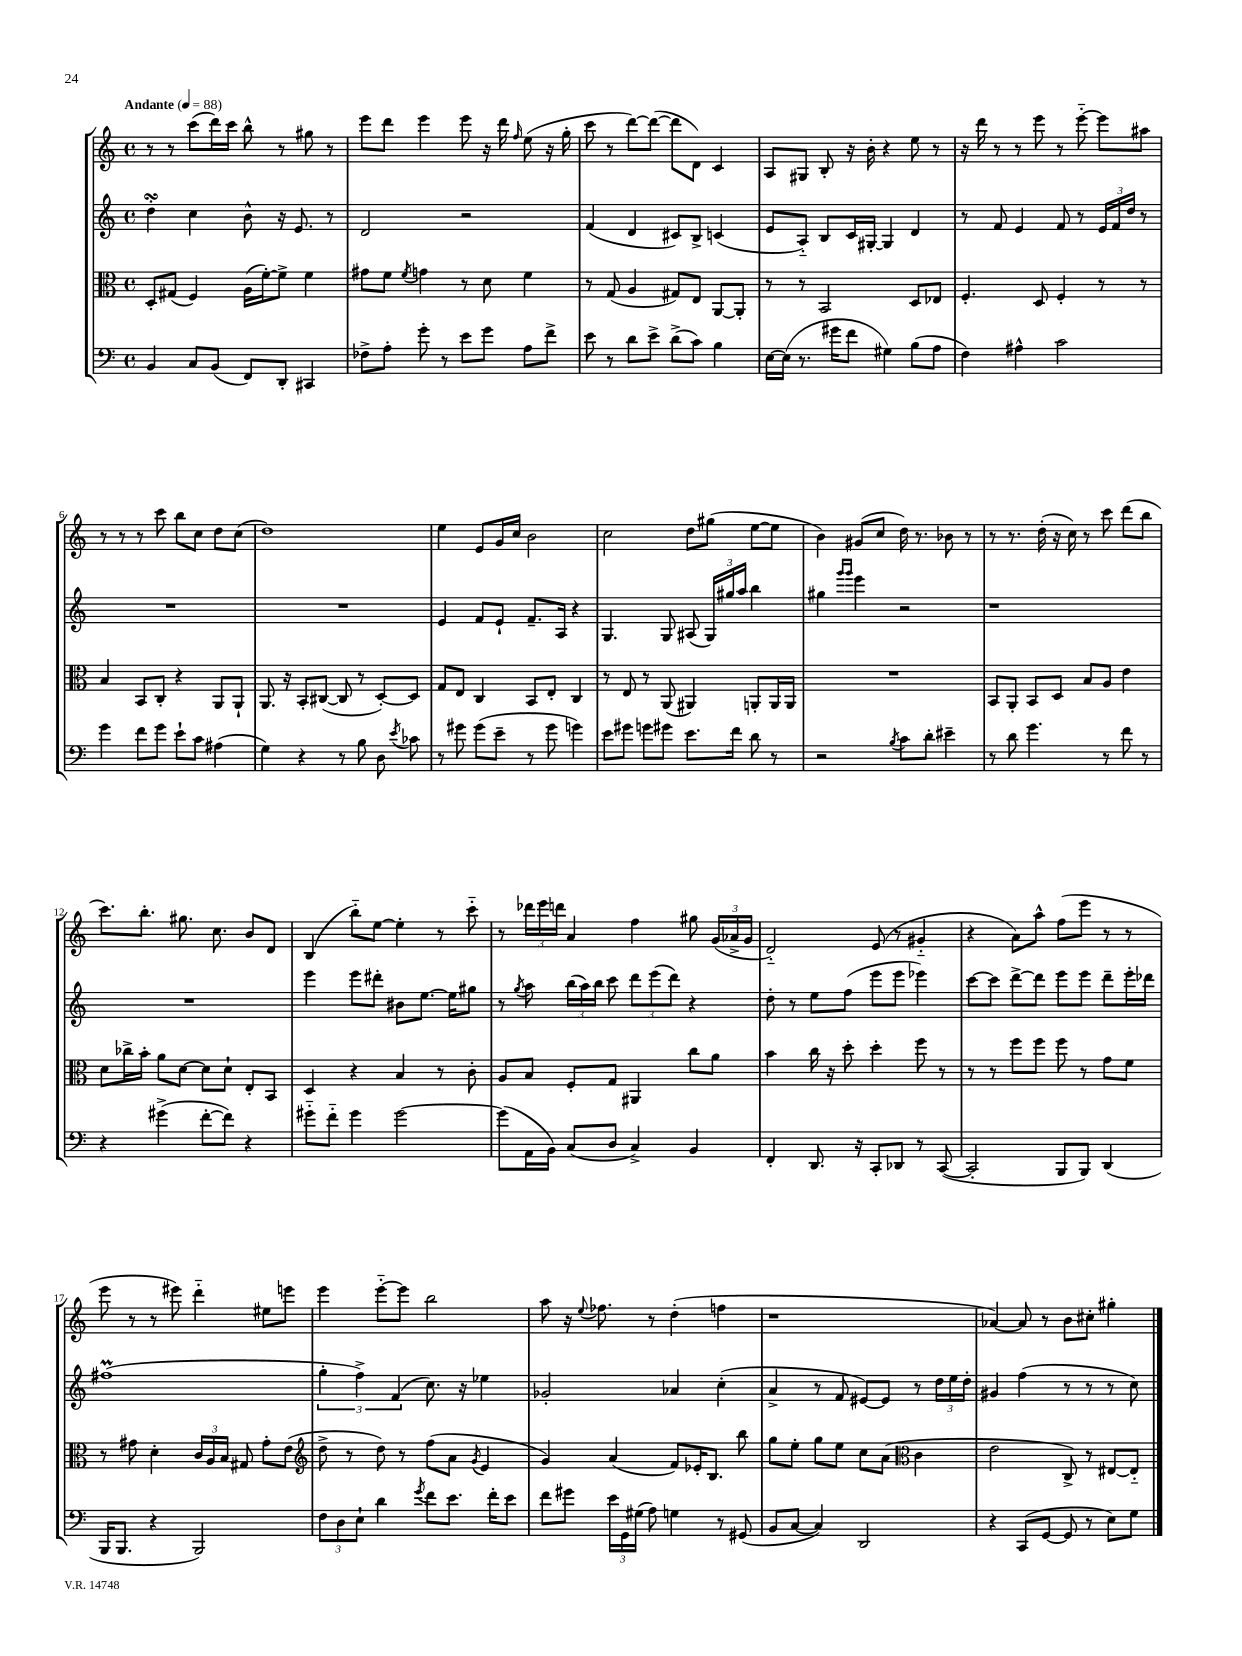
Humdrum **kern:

**kern	**kern	**kern	**kern
*part4	*part3	*part2	*part1
*staff4	*staff3	*staff2	*staff1
*clefF4	*clefC3	*clefG2	*clefG2
*k[]	*k[]	*k[]	*k[]
*M4/4	*M4/4	*M4/4	*M4/4
*met(c)	*met(c)	*met(c)	*met(c)
*MM88	*MM88	*MM88	*MM88
=1	=1	=1	=1
!	!	!	!LO:TX:a:B:t=Andante
4BB/	8D'/L	4ddsSSS'\	8r
.	(8G#X/J	.	8r
8C/L	4F/)	4cc\	(8ccc\L
(8BB/J	.	.	16ddd\L)
.	.	.	16ccc\JJ
8FF/L)	(16A\LL	8b^^\	8bb^^\
.	[16f'\J)	.	.
8DD'/J	8f^\J]	16r	8r
.	.	8.e/	.
4CC#X/	4f\	.	8gg#X\
.	.	8r	8r
=2	=2	=2	=2
8F-X^\L	8g#X\L	2d/	8eee\L
8A'\J	8f\J	.	8ddd\J
.	8qf/	.	.
8g'\	4gn\	.	4eee\
8r	.	.	.
8e\L	8r	2r	8eee\
8g\J	8d\	.	16r
.	.	.	16ddd\
.	.	.	16qqff/
8A\L	4f\	.	(8ee\
8f^\J	.	.	16r
.	.	.	16gg'\
=3	=3	=3	=3
8e\	8r	(4f/	8ccc\
8r	(8G/	.	8r
8d\L	4A/	4d/	[8ddd\L)
8e^\J	.	.	(8ddd\J_
(8d^\L	8G#X/L)	8c#X/L)	8ddd\L]
8c\J)	8E/J	8B^/J	8d\J)
4B\	[8AA/L	(4cn/	4c/
.	8AA'/J]	.	.
=4	=4	=4	=4
[16E\LL	8r	8e/L	8A/L
(16E\JJ]	.	.	.
8.r	8r	8A/J)	8G#X/J
.	2BB/	8B/L	8B'/
16g#X\KL	.	.	.
8f\J	.	16c/L	16r
.	.	[16G#X'/JJ	16b'\
4G#X\)	.	4G#/]	4r
(8B\L	8D/L	4d/	8ee\
8A\J	8E-X/J	.	8r
=5	=5	=5	=5
4F\)	4.F'/	8r	16r
.	.	.	16ddd\
.	.	8f/	8r
4A#X^^\	.	4e/	8r
.	8D/	.	8eee\
2c\	4F'/	8f/	8r
.	.	8r	[8eee\
.	8r	24e/LL	8eee\L]
.	.	24f/	.
.	.	24dd/JJ	.
.	8r	8r	8aa#X\J
!!LO:LB:g=z
=6	=6	=6	=6
4g\	4B/	1r	8r
.	.	.	8r
8f\L	8BB/L	.	8r
8g\J	8C'/J	.	8ccc\
8e`\L	4r	.	8bb\L
8c\J	.	.	8cc\J
(4A#X\	8AA/L	.	8dd\L
.	8AA`/J	.	(8cc\J
=7	=7	=7	=7
4G\)	8.AA/	1r	1dd)
.	16r	.	.
4r	8BB'/L	.	.
.	([8C#X/J	.	.
8r	8C#/]	.	.
8B\	8r	.	.
8D\	[8D'/L)	.	.
8qe/	.	.	.
8c-X\	8D/J]	.	.
=8	=8	=8	=8
8r	8G/L	4e/	4ee\
8g#X\	8E/J	.	.
(8g#\L	4C/	8f/L	8e/L
8e~\J	.	8e`/J	16g/L
.	.	.	16cc/JJ
8r	8BB/L	8.f~/L	2b\
8g#\	8E'/J	.	.
.	.	16A/Jk	.
4gn\)	4C/	4r	.
=9	=9	=9	=9
8e\L	8r	4.G/	2cc\
8g#X\J	8E/	.	.
8gn\L	8r	.	.
8g#X\J	(8AA/	8G/	.
8.e\L	4AA#X/)	(8A#X/	8dd\L
.	.	24G/LL)	(8gg#X\J
.	.	24gg#X/	.
16f\Jk	.	.	.
.	.	24aa/JJ	.
8d\	8AAn'/L	4bb\	[8ee\L
8r	16AA/L	.	8ee\J]
.	16AA/JJ	.	.
=10	=10	=10	=10
2r	1r	4gg#X\	4b\)
.	.	16qqggg/LL	.
.	.	16qqggg/JJ	.
.	.	4eee\	(8g#X/L
.	.	.	8cc/J
8qB/	.	.	.
8c\L	.	2r	16dd\)
.	.	.	8.r
8d'\J	.	.	.
4e#X~\	.	.	8b-X\
.	.	.	8r
=11	=11	=11	=11
8r	8BB/L	1r	8r
8d\	8AA'/J	.	8.r
4.g\	8BB/L	.	.
.	.	.	(16dd'\
.	8D/J	.	16r
.	.	.	16cc\)
.	8B/L	.	8r
8r	8A/J	.	8ccc\
8f\	4e\	.	(8ddd\L
8r	.	.	8bb\J
!!LO:LB:g=z
=12	=12	=12	=12
4r	8d\L	1r	8.ccc\L)
.	16cc-X^\L	.	.
.	16b'\JJ	.	8.bb'\J
(4g#X^\	8a\L	.	.
.	[8d\J	.	8.gg#X\
[8f'\L	8d\L]	.	.
.	.	.	8.cc\
8f\J])	8d`\J	.	.
4r	8E'/L	.	8b/L
.	8BB/J	.	8d/J
=13	=13	=13	=13
8g#X\L	4D/	4eee\	(4B/
8f\J	.	.	.
4g#\	4r	8eee\L	8bb\L)
.	.	8ddd#X'\J	[8ee\J
[2g#\	4B/	8b#X\L	4ee'\]
.	.	[8.ee\J	.
.	8r	.	8r
.	.	16ee\KL]	.
.	8c'\	8gg#X\J	8ccc\
=14	=14	=14	=14
(8g#\L]	8A/L	8r	8r
.	.	8qgg/	.
16AA\L	8B/J	8aa\	24ddd-X\LL
.	.	.	24eee\
16BB\JJ)	.	.	.
.	.	.	24dddn\JJ
(8C/L	8F'/L	(24bb\LL	4a/
.	.	24aa\)	.
.	.	24bb\JJ	.
8D/J	8G/J	8ccc\	.
4C^/)	4AA#X/	12ddd\L	4ff\
.	.	(12eee\	.
.	.	12ddd\J)	.
4BB/	8cc\L	4r	8gg#X\
.	8a\J	.	(24g/LL
.	.	.	24a-X^/
.	.	.	24g/JJ
=15	=15	=15	=15
4FF'/	4b\	8dd'\	2d/)
.	.	8r	.
8.DD/	16cc\	8ee\L	.
.	16r	.	.
.	8dd'\	(8ff\J	.
16r	.	.	.
8CC'/L	4dd'\	8eee\L	(8e/
8DD-X/J	.	8eee\J	8r
8r	8ff\	4eee-X\)	4g#X/
([8CC/	8r	.	.
=16	=16	=16	=16
2CC'/]	8r	[8ccc\L	4r
.	8r	8ccc\J]	.
.	8ff\L	[8ddd^\L	8a\L)
.	8ff\J	8ddd\J]	8aa^^\J
8BBB/L	8ff\	8eee\L	(8ff\L
8BBB/J)	8r	8eee\J	8eee\J
(4DD/	8g\L	8ddd~\L	8r
.	8f\J	16eee'\L	8r
.	.	16ddd-X\JJ	.
!!LO:LB:g=z
=17	=17	=17	=17
16BBB/KL	8r	(1ff#Xm	8eee\
8.BBB/J	.	.	.
.	8g#X\	.	8r
4r	4d'\	.	8r
.	.	.	8eee#X\)
2BBB/)	24c/LL	.	4ddd\
.	24A/	.	.
.	24B/JJ	.	.
.	8G#X/	.	.
.	8g#'\L	.	8ee#X\L
.	(8e\J	.	8eeen\J
=18	=18	=18	=18
*	*clefG2	*	*
12F\L	8dd^\	6gg'\	4eee\
12D\	.	.	.
.	8r	.	.
12E`\J	.	6ff^\)	.
4d\	8dd\)	.	[8eee\L
.	.	(6f/	.
.	8r	.	8eee\J]
8qg/	.	.	.
8f\L	(8ff\L	8.cc\)	2bb\
8.e\J	8a\J	.	.
.	.	16r	.
.	8qg/	.	.
.	4e/	4ee-X\	.
16f'\KL	.	.	.
8e\J	.	.	.
=19	=19	=19	=19
8f\L	4g/)	2g-X'/	8aa\
8g#X\J	.	.	16r
.	.	.	8qqee/
.	.	.	8.ff-X\
24e\LL	(4a/	.	.
24GG\	.	.	.
(24G#X\JJ	.	.	.
8A\)	.	.	8r
4Gn\	8f/L)	4a-X/	(4dd'\
.	16e-X'/K	.	.
.	8.B/J	.	.
8r	.	(4cc'\	4ffn\
(8GG#X/	8bb\	.	.
=20	=20	=20	=20
8BB/L	8gg\L	4a^/	1r
[8C/J	8ee'\J	.	.
4C/])	8gg\L	8r	.
.	8ee\J	8f/	.
2DD/	8cc\L	[8e#X/L)	.
.	(8a\J	8e#/J]	.
*	*clefC3	*	*
.	4c\	8r	.
.	.	24dd\LL	.
.	.	24ee\	.
.	.	24dd'\JJ	.
=21	=21	=21	=21
4r	2e\	4g#X/	[4a-X/)
(8CC/L	.	(4ff\	8a-/]
[8GG/J	.	.	8r
8GG/]	8C^/)	8r	8b\L
8r	8r	8r	8cc#X'\J
8E\L)	[8E#X/L	8r	4gg#X'\
8G\J	8E#/J]	8cc\)	.
==	==	==	==
*-	*-	*-	*-
